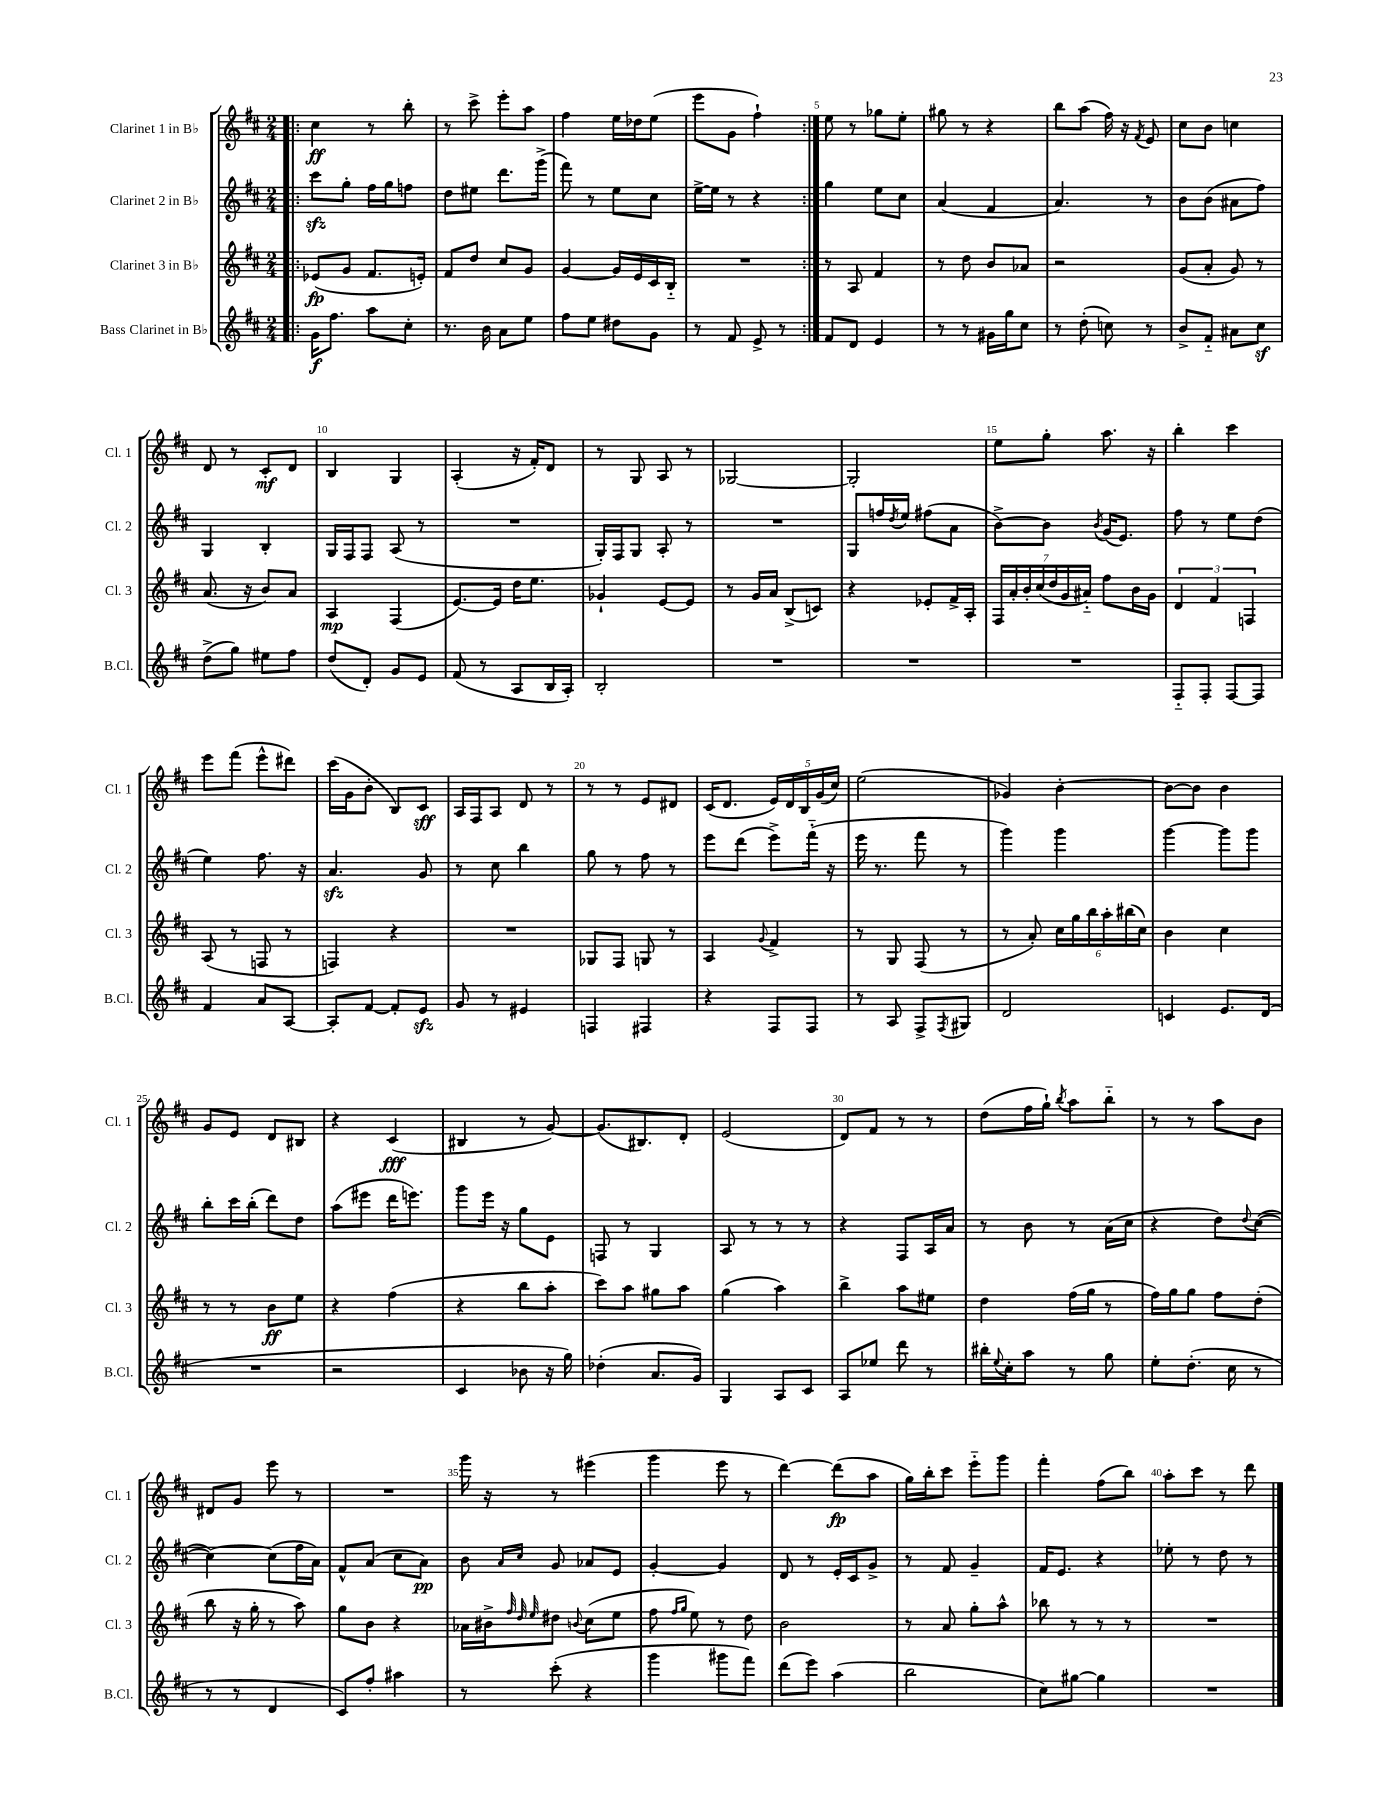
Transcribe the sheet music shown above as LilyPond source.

<<
\new StaffGroup <<
\new Staff = "s0" \with { instrumentName = "Clarinet 1 in Bb" shortInstrumentName = "Cl. 1" } {
    \clef treble \key d \major \numericTimeSignature \time 2/4
    \repeat volta 2 { \bar ".|:" cis''4\ff r8 b''8-. |
    r8 cis'''8-> e'''8-. a''8 |
    fis''4 e''16 des''16 e''8( |
    e'''8 g'8 fis''4-!) | }
    e''8 r8 ges''8 e''8-. |
    gis''8 r8 r4 |
    b''8 a''8( fis''16) r16 \acciaccatura { fis'8 } e'8 |
    cis''8 b'8 c''4 |
    d'8 r8 cis'8-.\mf d'8 |
    b4 g4 |
    a4-.( r16 fis'16-.) d'8 |
    r8 g8 a8 r8 |
    ges2~ |
    ges2-. |
    e''8 g''8-. a''8. r16 |
    b''4-. cis'''4 |
    e'''8 fis'''8( e'''8-^ dis'''8) |
    cis'''16( g'16 b'8-. b8) cis'8\sff |
    a16 fis16 a8 d'8 r8 |
    r8 r8 e'8 dis'8 |
    cis'16( d'8. \tuplet 5/4 { e'16) d'16 b16 g'16( cis''16) } |
    e''2( |
    ges'4) b'4~-. |
    b'8~ b'8 b'4 |
    g'8 e'8 d'8 bis8 |
    r4 cis'4\fff( |
    bis4 r8 g'8~) |
    g'8.( bis8.) d'8-. |
    e'2( |
    d'8) fis'8 r8 r8 |
    d''8( fis''16 g''16-!) \acciaccatura { b''8 } a''8 b''8-_ |
    r8 r8 a''8 b'8 |
    dis'8 g'8 e'''8 r8 |
    R2 |
    g'''16 r16 r8 eis'''4( |
    g'''4 e'''8 r8 |
    d'''4~) d'''8\fp( a''8 |
    g''16) b''16-. cis'''8 e'''8-_ g'''8 |
    fis'''4-. fis''8( b''8) |
    a''8-. cis'''8 r8 d'''8 \bar "|." |
}
\new Staff = "s1" \with { instrumentName = "Clarinet 2 in Bb" shortInstrumentName = "Cl. 2" } {
    \clef treble \key d \major \numericTimeSignature \time 2/4
    \repeat volta 2 { \bar ".|:" cis'''8\sfz g''8-. fis''16 g''16 f''8 |
    d''8 eis''8 d'''8. g'''16->( |
    fis'''8) r8 e''8 cis''8 |
    e''16~-> e''16 r8 r4 | }
    g''4 e''8 cis''8 |
    a'4( fis'4 |
    a'4.) r8 |
    b'8 b'8( ais'8 fis''8) |
    g4 b4-. |
    g16 fis16 fis8 a8( r8 |
    R2 |
    g16-.) fis16 g8 a8-. r8 |
    R2 |
    g8 f''16 \acciaccatura { d''8 } e''16 fis''8( a'8 |
    b'8~->) b'8 \acciaccatura { b'8 } g'16( e'8.) |
    fis''8 r8 e''8 d''8( |
    e''4) fis''8. r16 |
    a'4.\sfz g'8 |
    r8 cis''8 b''4 |
    g''8 r8 fis''8 r8 |
    e'''8 d'''8( e'''8->) fis'''16-_( r16 |
    e'''16 r8. fis'''8 r8 |
    g'''4) g'''4 |
    g'''4~ g'''8 g'''8 |
    b''8-. cis'''16 b''16-.( d'''8) d''8 |
    a''8( eis'''8 d'''16 e'''8.) |
    g'''8 e'''16 r16 g''8 e'8 |
    f8 r8 g4 |
    a8 r8 r8 r8 |
    r4 fis8 a16 a'16 |
    r8 b'8 r8 a'16( cis''16 |
    r4 d''8) \appoggiatura { d''8 } cis''8~( |
    cis''4~) cis''8( fis''16 a'16) |
    fis'8-^ a'8( cis''8 a'8\pp) |
    b'8 \grace { a'16 cis''16 } g'8 aes'8 e'8 |
    g'4~-. g'4 |
    d'8 r8 e'16-. cis'16 g'8-> |
    r8 fis'8 g'4-- |
    fis'16 e'8. r4 |
    ees''8-. r8 d''8 r8 \bar "|." |
}
\new Staff = "s2" \with { instrumentName = "Clarinet 3 in Bb" shortInstrumentName = "Cl. 3" } {
    \clef treble \key d \major \numericTimeSignature \time 2/4
    \repeat volta 2 { \bar ".|:" ees'8\fp( g'8 fis'8. e'16-.) |
    fis'8 d''8 cis''8 g'8 |
    g'4~ g'16 e'16 cis'16 b16-_ |
    R2 | }
    r8 a8 fis'4 |
    r8 d''8 b'8 aes'8 |
    r2 |
    g'8( a'8-. g'8) r8 |
    a'8.( r16 b'8) a'8 |
    a4\mp fis4( |
    e'8.~) e'16 d''16 e''8. |
    ges'4-! e'8~ e'8 |
    r8 g'16 a'16 b8->( c'8) |
    r4 ees'8-. fis'16-> a16-. |
    \tuplet 7/4 { fis16 a'16-. b'16-. cis''16( d''16 g'16 ais'16-_) } fis''8 b'16 g'16 |
    \tuplet 3/2 { d'4 fis'4 f4 } |
    a8( r8 f8 r8 |
    f4) r4 |
    R2 |
    ges8 fis8 g8 r8 |
    a4 \appoggiatura { g'8 } fis'4-> |
    r8 g8 fis8( r8 |
    r8 a'8-.) \tuplet 6/4 { cis''16 g''16 b''16 a''16-. bis''16( cis''16) } |
    b'4 cis''4 |
    r8 r8 b'8\ff e''8 |
    r4 fis''4( |
    r4 b''8 a''8-. |
    cis'''8) a''8 gis''8 a''8 |
    g''4( a''4) |
    b''4-> a''8 eis''8 |
    d''4 fis''16( g''16 r8 |
    fis''16) g''16 g''8 fis''8 d''8-.( |
    b''8 r16 g''16-. r8 a''8) |
    g''8 b'8 r4 |
    aes'16 bis'16-> \grace { fis''32 d''32 e''32 } dis''8 \appoggiatura { b'8 } cis''8( e''8 |
    fis''8 \grace { fis''16 g''16 } e''8) r8 d''8 |
    b'2 |
    r8 a'8 g''8-. a''8-^ |
    bes''8 r8 r8 r8 |
    R2 \bar "|." |
}
\new Staff = "s3" \with { instrumentName = "Bass Clarinet in Bb" shortInstrumentName = "B.Cl." } {
    \clef treble \key d \major \numericTimeSignature \time 2/4
    \repeat volta 2 { \bar ".|:" g'16\f fis''8. a''8 cis''8-. |
    r8. b'16 a'8 e''8 |
    fis''8 e''8 dis''8 g'8 |
    r8 fis'8 e'8-> r8 | }
    fis'8 d'8 e'4 |
    r8 r8 gis'16 g''16 cis''8 |
    r8 d''8-.( c''8) r8 |
    b'8-> fis'8-_ ais'8 cis''8\sf |
    d''8->( g''8) eis''8 fis''8 |
    d''8( d'8-.) g'8 e'8 |
    fis'8( r8 a8 b16 a16-.) |
    b2-. |
    R2 |
    R2 |
    R2 |
    fis8-_ fis8-. fis8~ fis8 |
    fis'4 a'8 a8~ |
    a8-. fis'8~ fis'8-. e'8\sfz |
    g'8 r8 eis'4 |
    f4 fis4 |
    r4 fis8 fis8 |
    r8 a8 fis8-> \acciaccatura { fis8 } gis8 |
    d'2 |
    c'4 e'8. d'16( |
    R2 |
    r2 |
    cis'4 bes'8 r16 g''16) |
    des''4-.( a'8. g'16) |
    g4 a8 cis'8 |
    a8 ees''8 d'''8 r8 |
    bis''16-. \appoggiatura { e''8 } cis''16-. a''8 r8 g''8 |
    e''8-. d''8.-.( cis''16 r8 |
    r8 r8 d'4 |
    cis'8) fis''8-. ais''4 |
    r8 cis'''8-.( r4 |
    g'''4 gis'''8 fis'''8) |
    d'''8( e'''8) a''4( |
    b''2 |
    cis''8) gis''8~ gis''4 |
    R2 \bar "|." |
}
>>
>>
\layout { \context { \Score \override BarNumber.break-visibility = ##(#f #t #t) barNumberVisibility = #(every-nth-bar-number-visible 5) } }
